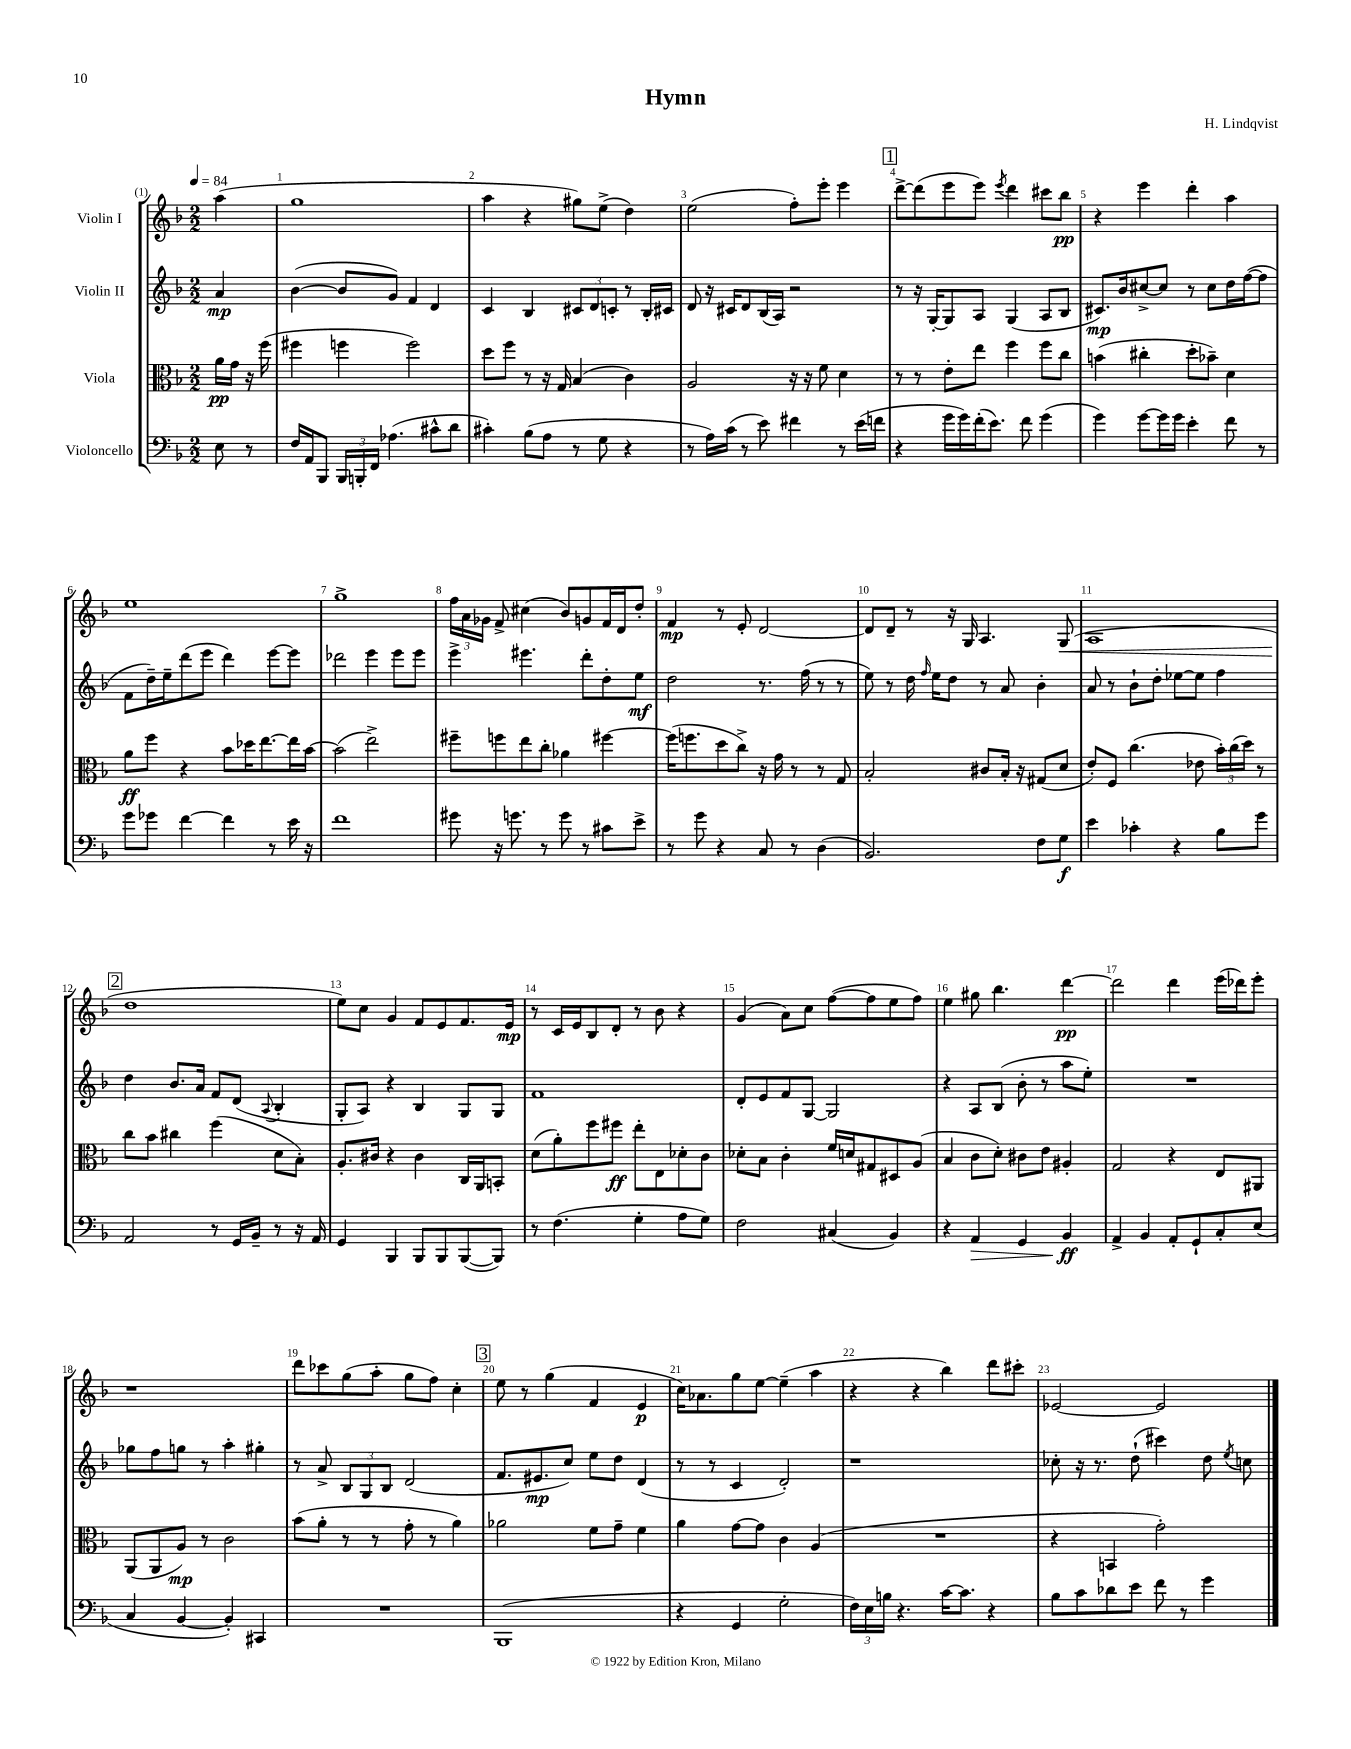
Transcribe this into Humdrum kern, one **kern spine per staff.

**kern	**kern	**kern	**kern
*staff4	*staff3	*staff2	*staff1
*clefF4	*clefC3	*clefG2	*clefG2
*k[b-]	*k[b-]	*k[b-]	*k[b-]
*M2/2	*M2/2	*M2/2	*M2/2
*MM84	*MM84	*MM84	*MM84
8E	16a	4a	(4aa
.	16g	.	.
8r	16r	.	.
.	(16ff	.	.
=	=	=	=
16F	4ff#	([4b-	1gg
16AA	.	.	.
8BBB-	.	.	.
24BBB-	4ff	8b-]	.
24BBB'	.	.	.
24FF	.	.	.
(4.A-	.	8g)	.
.	2ff)	4f	.
8c#^^	.	4d	.
8d	.	.	.
=	=	=	=
4c#')	8dd	4c	4aa
.	8ff	.	.
(8B-	8r	4B-	4r
8A	16r	.	.
.	16G	.	.
8r	(4B-	12c#	8gg#)
.	.	12d	.
8G	.	.	(8ee^
.	.	12c'	.
4r	4c)	8r	4dd)
.	.	16B-'	.
.	.	16c#	.
=	=	=	=
8r	2A	8d	(2ee
16A)	.	16r	.
(16c	.	16c#	.
8r	.	8d	.
8e)	.	(16B-	.
.	.	16A)	.
4f#	16r	2r	8ff')
.	16r	.	.
.	8f	.	8eee'
8r	4d	.	4eee
(16e	.	.	.
16f	.	.	.
=	=	=	=
4r	8r	8r	[8ddd^
.	8r	16r	(8ddd]
.	.	[16G'	.
16g	8e'	8G]	8eee
16g)	.	.	.
(16f'	8ee	8A	8eee)
8.e)	.	.	.
.	.	.	8qeee
.	4ff	(4G	4ddd
8f	.	.	.
(4g	8ff	8A	8ccc#
.	8cc	8B-	8bb-
=	=	=	=
4g)	(4b	8.c#)	4r
.	.	16b-	.
[8g	4cc#'	[8cc#^	4eee
16g]	.	8cc#]	.
16g	.	.	.
4e'	8dd'	8r	4ddd'
.	8b-~)	8cc#	.
8f	4d	16dd	4aa
.	.	([16ff	.
8r	.	8ff]	.
=	=	=	=
8g	8a	8f	1ee
8g-	8ff	16dd~)	.
.	.	16ee~	.
[4f	4r	(8ddd	.
.	.	8eee	.
4f]	8b-	4ddd)	.
.	16dd-	.	.
.	[8.ee	.	.
8r	.	[8eee	.
16e	16ee]	8eee]	.
16r	[16b-	.	.
=	=	=	=
1f	(2b-]	2ddd-	1gg^
.	2ee^)	4eee	.
.	.	8eee	.
.	.	8eee	.
=	=	=	=
8g#	8ff#~	4eee^	24ff
.	.	.	24a
.	.	.	24g-
16r	8ff	.	8f^
8.g	.	.	.
.	8ee	4.eee#	(4cc#
8r	8cc'	.	.
8g	4a-	.	8b-)
8r	.	8ddd'	8g
8c#	[4ff#	8dd'	16f
.	.	.	16d
8e^	.	8ee	8dd'
=	=	=	=
8r	(16ff#]	2dd	4f
.	8.ff	.	.
8g	.	.	.
4r	8dd	.	8r
.	8cc^)	.	8e'
8C	16r	8.r	[2d
.	16g	.	.
8r	8r	.	.
.	.	(16ff	.
(4D	8r	8r	.
.	8G	8r	.
=	=	=	=
2.BB-)	2B-'	8ee)	8d]
.	.	8r	8d~
.	.	16dd	8r
.	.	16qqff	.
.	.	16ee	.
.	.	8dd	16r
.	.	.	16G
.	8c#	8r	4.A
.	16B-'	8a	.
.	16r	.	.
8F	(8G#	4b-'	.
8G	8d	.	(8G
=	=	=	=
4e	8e')	8a	1A
.	8F	8r	.
4c-'	(4.cc	8b-`	.
.	.	8dd'	.
4r	.	[8ee-	.
.	8e-	8ee-]	.
8B-	24b-')	4ff	.
.	(24cc	.	.
.	24dd)	.	.
8g	8r	.	.
=	=	=	=
2AA	8cc	4dd	1dd
.	8b-	.	.
.	4cc#	8.b-	.
.	.	16a	.
8r	(4ff	8f	.
16GG	.	(8d	.
16BB-~	.	.	.
.	.	8qqA	.
8r	8d	4B-'	.
16r	8B-')	.	.
16AA	.	.	.
=	=	=	=
4GG	8.A'	8G'	8ee)
.	.	8A)	8cc
.	16c#	.	.
4BBB-	4r	4r	4g
8BBB-	4c#	4B-	8f
8BBB-	.	.	8e
([8BBB-	16C	8G	8.f
.	16AA	.	.
8BBB-])	8BB'	8G	.
.	.	.	16e
=	=	=	=
8r	(8d	1f	8r
(4.F	8a')	.	16c
.	.	.	16e
.	8ff	.	8B-
.	8ff#	.	8d'
4G'	8ee'	.	8r
.	8E	.	8b-
8A	8d-'	.	4r
8G)	8c	.	.
=	=	=	=
2F	8d-'	8d'	(4g
.	8B-	8e	.
.	4c'	8f	8a)
.	.	[8G	8cc
(4C#	16f	2G]	([8ff
.	16d	.	.
.	8G#	.	8ff]
4BB-)	8D#	.	8ee
.	(8A	.	8ff)
=	=	=	=
4r	4B-	4r	4ee
4AA	8c	8A	8gg#
.	8d')	(8B-	4.bb-
4GG	8c#	8b-'	.
.	8e	8r	.
4BB-	4A#'	8aa	[4ddd
.	.	8ee')	.
=	=	=	=
4AA^	2G	1r	2ddd]
4BB-	.	.	.
8AA'	4r	.	4ddd
8GG`	.	.	.
8C'	8E	.	(16eee
.	.	.	16ddd-)
(8E	8AA#	.	8eee'
=	=	=	=
4C	(8AA	8gg-	1r
.	8AA	8ff	.
[4BB-	8A)	8gg	.
.	8r	8r	.
4BB-'])	2c	4aa'	.
4CC#	.	4gg#'	.
=	=	=	=
1r	(8b-	8r	8ddd
.	8a'	8a^	8ccc-
.	8r	12B-	(8gg
.	.	12G	.
.	8r	.	8aa'
.	.	12B-	.
.	8g'	(2d	8gg
.	8r	.	8ff)
.	4a)	.	4cc'
=	=	=	=
(1BBB-	2a-	8.f	8ee
.	.	.	8r
.	.	8.e#	.
.	.	.	(4gg
.	.	8cc)	.
.	8f	8ee	4f
.	8g~	8dd	.
.	4f	(4d	4e
=	=	=	=
4r	4a	8r	16cc)
.	.	.	8.a-
.	.	8r	.
4GG	[8g	4c	8gg
.	8g]	.	[8ee
2G'	4c	2d')	(4ee~]
.	(4A	.	4aa
=	=	=	=
24F)	1r	1r	4r
24E	.	.	.
24B	.	.	.
4.r	.	.	.
.	.	.	4r
[16c	.	.	4bb-)
8.c]	.	.	.
4r	.	.	8ddd
.	.	.	8ccc#'
=	=	=	=
8B-	4r	8cc-'	[2e-
8c	.	16r	.
.	.	8.r	.
8d-	4BB	.	.
8e	.	(8dd`	.
8f	2g')	4ccc#)	2e-]
8r	.	.	.
4g	.	8dd	.
.	.	8qee	.
.	.	8cc	.
==	==	==	==
*-	*-	*-	*-
